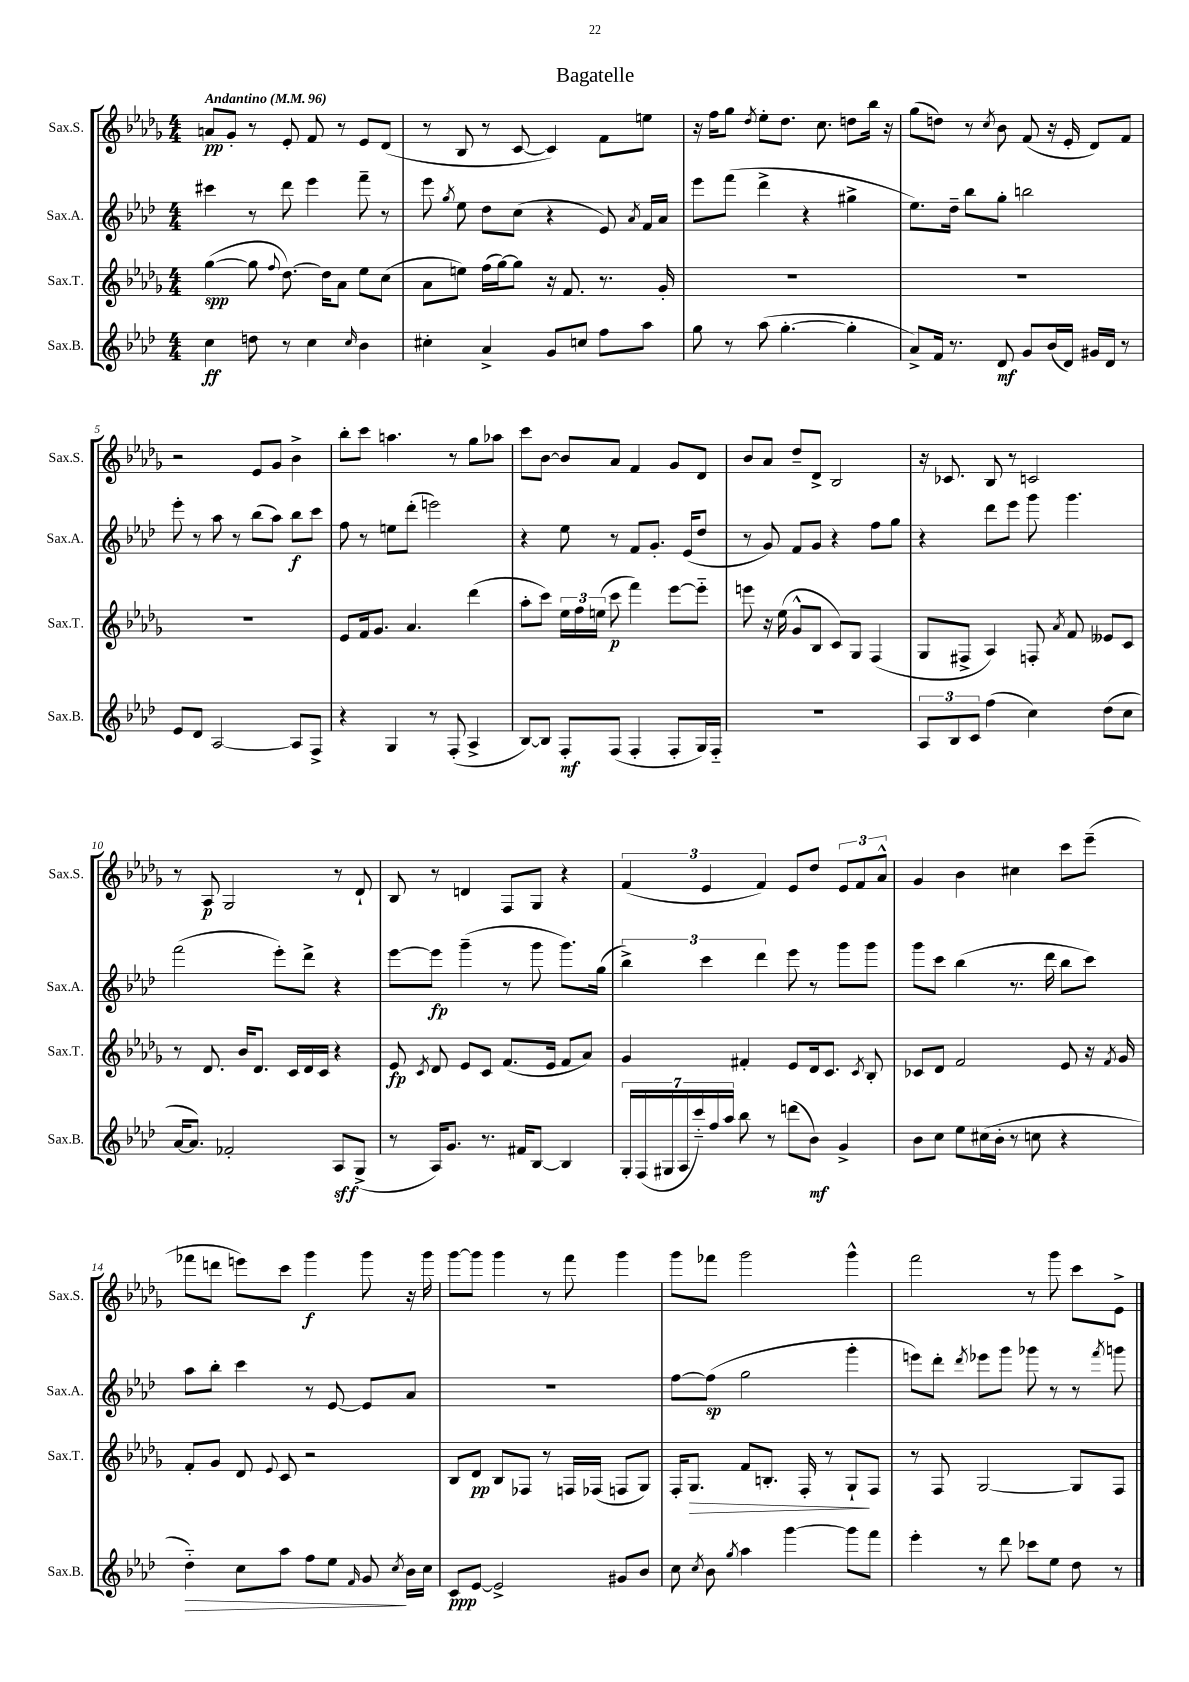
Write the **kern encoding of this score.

**kern	**kern	**kern	**kern
*staff4	*staff3	*staff2	*staff1
*clefG2	*clefG2	*clefG2	*clefG2
*k[b-e-a-d-]	*k[b-e-a-d-g-]	*k[b-e-a-d-]	*k[b-e-a-d-g-]
*M4/4	*M4/4	*M4/4	*M4/4
*MM96	*MM96	*MM96	*MM96
4cc	([4gg-	4ccc#	8a
.	.	.	8g-'
8dd	8gg-]	8r	8r
.	8qqff	.	.
8r	[8.dd-)	8ddd-	8e-'
4cc	.	4eee-	8f
.	16dd-]	.	.
.	8a-	.	8r
16qqcc	.	.	.
4b-	8ee-	8fff~	8e-
.	(8cc	8r	(8d-
=	=	=	=
4cc#'	8a-	8eee-	8r
.	.	8qgg	.
.	8ee)	8ee-	8B-
4a-^	(16ff	8dd-	8r
.	[16gg-)	.	.
.	8gg-]	(8cc	[8c
8g	16r	4r	4c])
.	8.f	.	.
8cc	.	.	.
8ff	8.r	8e-)	8f
.	.	8qa-	.
8aa-	.	16f	8ee
.	16g-'	16a-	.
=	=	=	=
8gg	1r	8eee-	16r
.	.	.	16ff
8r	.	(8fff	8gg-
.	.	.	8qdd-
(8aa-	.	4ddd-^	8ee-'
[4.gg'	.	.	8.dd-
.	.	4r	.
.	.	.	8.cc
4gg']	.	4gg#^	8dd
.	.	.	16bb-
.	.	.	16r
=	=	=	=
8a-^)	1r	8.ee-)	(8gg-
16f	.	.	8dd)
8.r	.	16dd-~	.
.	.	8bb-	8r
.	.	.	8qcc
8d-	.	8gg'	8b-
8g	.	2bb	(8f
(16b-	.	.	16r
16d-)	.	.	16e-'
16g#	.	.	8d-)
16d-	.	.	.
8r	.	.	8f
=	=	=	=
8e-	1r	8eee-'	2r
8d-	.	8r	.
[2A-	.	8aa-	.
.	.	8r	.
.	.	(8bb-	8e-
.	.	8aa-)	8g-
8A-]	.	8bb-	4b-^
8F^	.	8ccc	.
=	=	=	=
4r	8e-	8ff	8bb-'
.	16f	8r	8ccc
.	8.g-	.	.
4G	.	8ee	4.aa
.	4.a-	(8ddd-'	.
8r	.	2eee)	.
(8F'	.	.	8r
4A-^	(4ddd-	.	8gg-
.	.	.	8aa-
=	=	=	=
[8B-)	8aa-'	4r	8ccc
8B-]	8ccc)	.	[8b-
8F'	24ee-	8ee-	8b-]
.	24ff	.	.
.	(24ee	.	.
(8F	8ccc	8r	8a-
4F'	4fff)	8f	4f
.	.	8.g'	.
8F'	[8eee-	.	8g-
.	.	(16e-	.
16G)	8eee-'~]	8dd-	8d-
16F'~	.	.	.
=	=	=	=
1r	8eee	8r	8b-
.	16r	8g)	8a-
.	(16ee-	.	.
.	8g-^^	8f	8dd-~
.	8B-	8g	8d-^
.	8c)	4r	2B-
.	8G-	.	.
.	(4F	8ff	.
.	.	8gg	.
=	=	=	=
12A-	8G-	4r	16r
.	.	.	8.c-
12B-	.	.	.
.	8F#^	.	.
12c	.	.	.
(4ff	4A-)	8ddd-	8B-
.	.	8eee-	8r
4cc)	8F'	8ggg	2c
.	8qa-	.	.
.	8f	4.ggg	.
(8dd-	8e--	.	.
8cc	8c	.	.
=	=	=	=
[16a-	8r	(2fff	8r
8.a-])	.	.	.
.	8.d-	.	8A-
2f-'	.	.	2G-
.	16b-	.	.
.	8.d-	.	.
.	.	8eee-')	.
.	16c	.	.
.	16d-	8ddd-^	.
.	16c	.	.
8A-	4r	4r	8r
(8G^	.	.	8d-`
=	=	=	=
8r	8e-	[8eee-	8B-
.	8qc	.	.
16A-)	8d-	8eee-]	8r
8.g	.	.	.
.	8e-	(4ggg~	4d
8.r	8c	.	.
.	(8.f	8r	8F
16f#	.	.	.
[8B-	.	8ggg	8G-
.	16e-	.	.
4B-]	8f	8.ggg)	4r
.	8a-)	.	.
.	.	(16gg	.
=	=	=	=
28G'	4g-	6bb-^)	(6f
(28F	.	.	.
28G#	.	.	.
28A-	.	.	.
28ccc'~)	.	.	.
.	.	6ccc	6e-
28ff	.	.	.
28aa-	.	.	.
8bb-	4f#'	.	.
.	.	6ddd-	6f)
8r	.	.	.
(8ddd	8e-	8eee-	8e-
8b-)	16d-	8r	8dd-
.	8.c	.	.
4g^	.	8ggg	12e-
.	.	.	12f
.	8qc	.	.
.	8B-'	8ggg	.
.	.	.	12a-^^
=	=	=	=
8b-	8c-	8ggg	4g-
8cc	8d-	8ccc	.
8ee-	2f	(4bb-	4b-
(16cc#	.	.	.
16b-'	.	.	.
8r	.	8.r	4cc#
8cc	.	.	.
.	.	16ddd-	.
4r	8e-	8bb-	8ccc
.	16r	8ccc)	(8eee-~
.	8qf	.	.
.	16g-	.	.
=	=	=	=
4dd-'~)	8f'	8aa-	8fff-
.	8g-	8bb-'	8ddd
8cc	8d-	4ccc	8eee)
.	8qqe-	.	.
8aa-	8c	.	8ccc
8ff	2r	8r	4ggg-
8ee-	.	[8e-	.
16qqf	.	.	.
8g	.	8e-]	8ggg-
8qcc	.	.	.
16b-	.	8a-	16r
16cc	.	.	16ggg-
=	=	=	=
8c	8B-	1r	[8ggg-
[8e-	8d-	.	8ggg-]
2e-^]	8B-	.	4ggg-
.	8F-	.	.
.	8r	.	8r
.	16F	.	8fff
.	(16F-	.	.
8g#	8F	.	4ggg-
8b-	8G-)	.	.
=	=	=	=
8cc	16F'	[8ff	8ggg-
.	8.G-	.	.
8qcc	.	.	.
8b-	.	(8ff]	8fff-
8qgg	.	.	.
4aa-	8f	2gg	2ggg-
.	8.B'	.	.
[4ggg	.	.	.
.	16F'	.	.
.	8r	.	.
8ggg]	8G-`	4ggg'	4ggg-^^
8fff	8F	.	.
=	=	=	=
4eee-'	8r	8eee)	2fff
.	8F	8ddd-'	.
.	.	8qddd-	.
8r	[2G-	8eee-	.
8ddd-	.	8ggg	.
8ccc-	.	8ggg-	8r
8ee-	.	8r	8ggg-
8dd-	8G-]	8r	8ccc
.	.	8qfff	.
8r	8F	8ggg	8e-^
==	==	==	==
*-	*-	*-	*-
